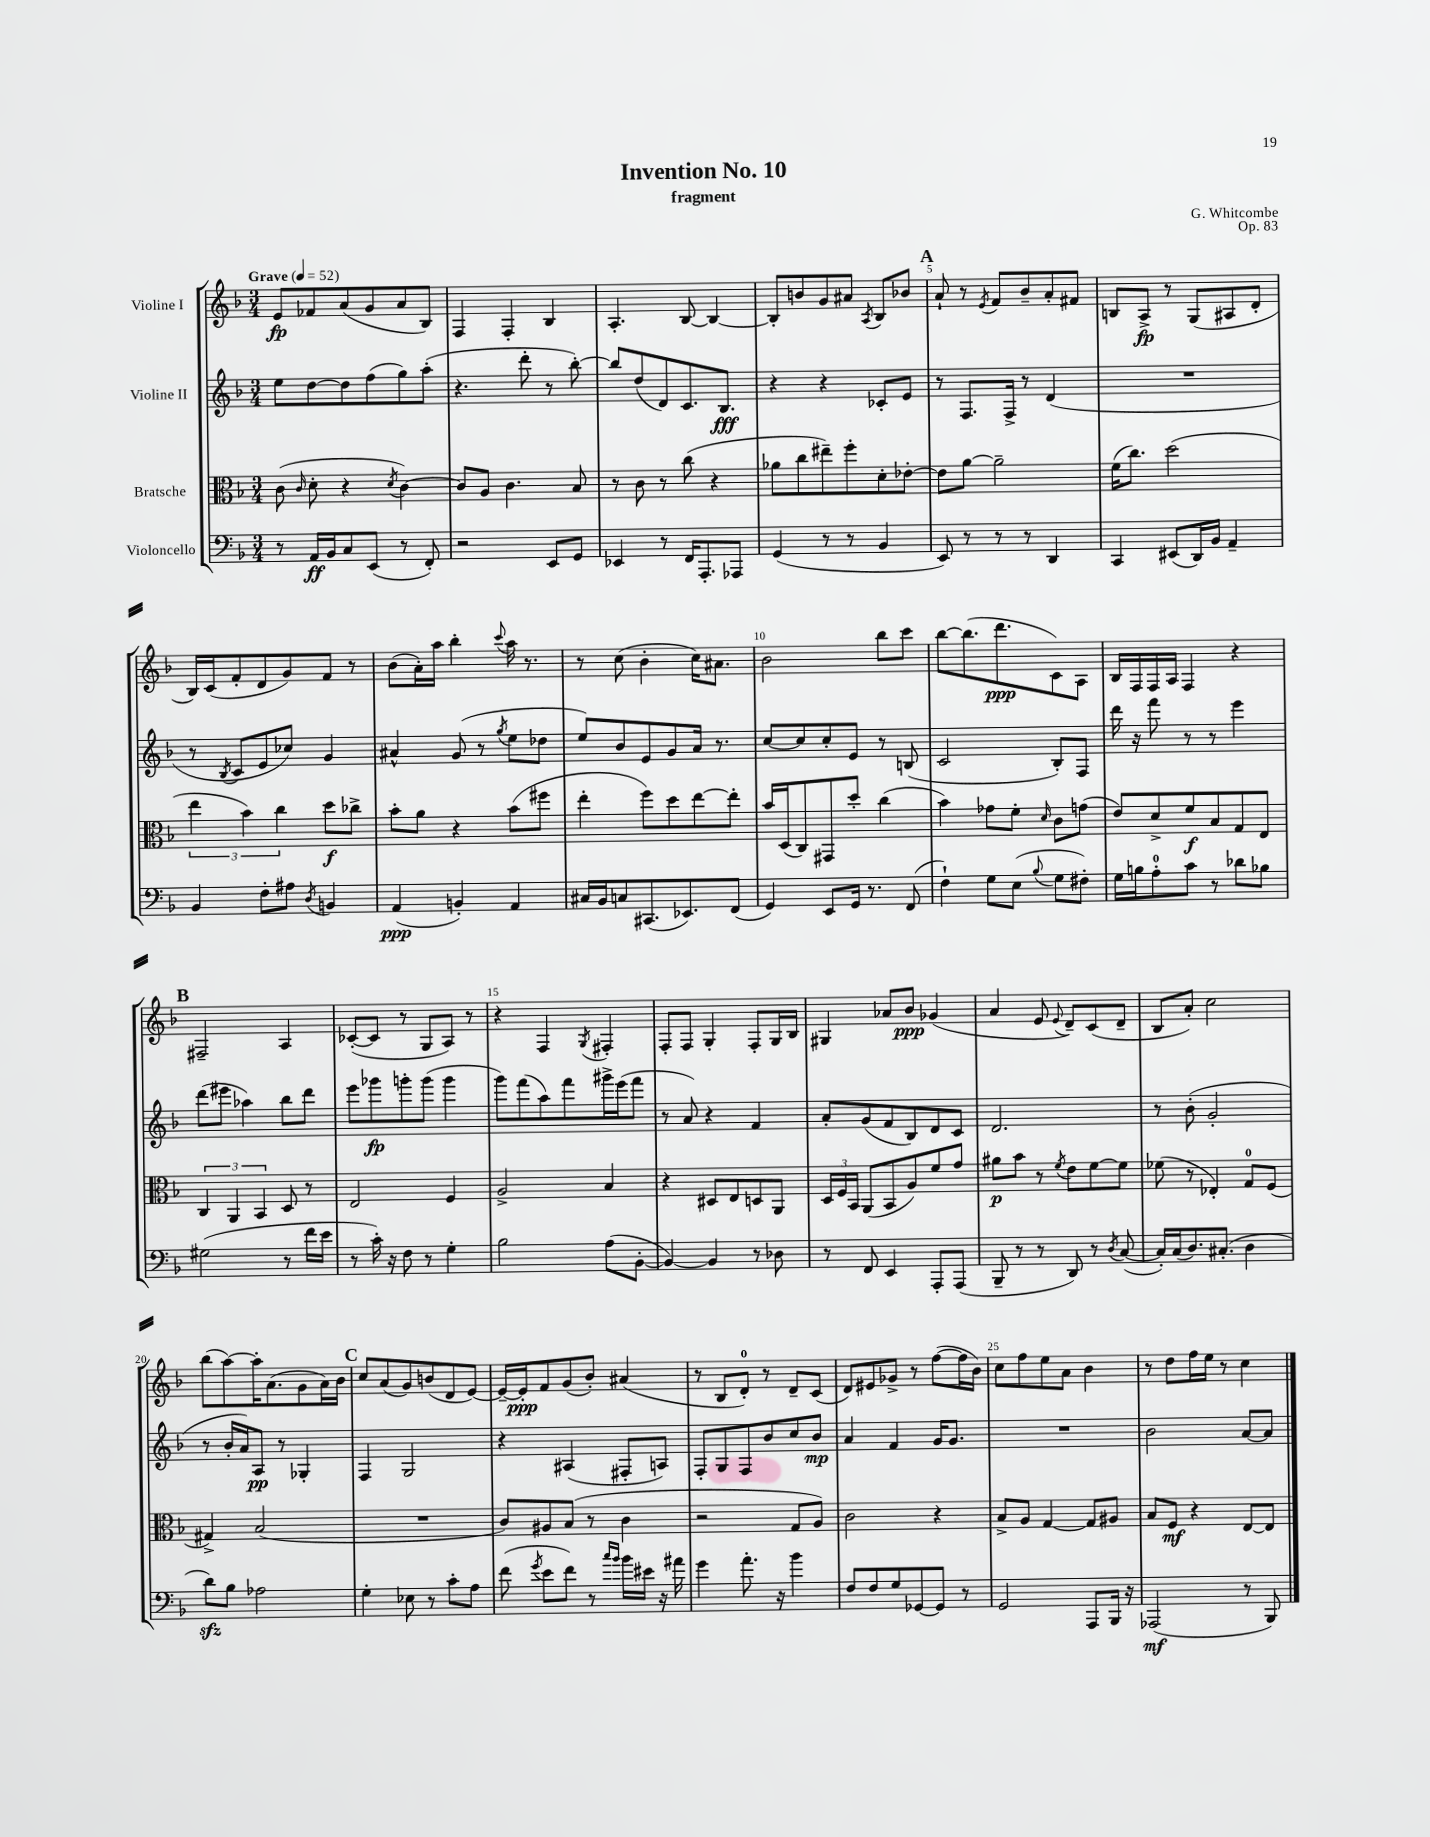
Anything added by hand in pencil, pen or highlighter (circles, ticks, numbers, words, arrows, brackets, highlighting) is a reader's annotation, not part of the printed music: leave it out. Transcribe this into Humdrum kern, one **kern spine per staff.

**kern	**dynam	**kern	**dynam	**kern	**dynam	**kern	**dynam
*part4	*part4	*part3	*part3	*part2	*part2	*part1	*part1
*staff4	*staff4	*staff3	*staff3	*staff2	*staff2	*staff1	*staff1
*I"Violoncello	*	*I"Bratsche	*	*I"Violine II	*	*I"Violine I	*
*clefF4	*	*clefC3	*	*clefG2	*	*clefG2	*
*k[b-]	*	*k[b-]	*	*k[b-]	*	*k[b-]	*
*M3/4	*	*M3/4	*	*M3/4	*	*M3/4	*
*MM52	*	*MM52	*	*MM52	*	*MM52	*
=1	=1	=1	=1	=1	=1	=1	=1
!	!	!	!	!	!	!LO:TX:a:B:t=Grave	!
8r	.	(8c\	.	8ee\L	.	8e/L	fp
.	.	16qqc/	.	.	.	.	.
16AA/LL	ff	8d'\	.	[8dd\	.	8f-X/	.
16BB-/J	.	.	.	.	.	.	.
8C/	.	4r	.	8dd\]	.	(8a/	.
(8EE/J	.	.	.	(8ff\	.	8g/	.
.	.	8qd/	.	.	.	.	.
8r	.	[4c\)	.	8gg\)	.	8a/	.
8FF'/)	.	.	.	(8aa'\J	.	8B-/J)	.
=2	=2	=2	=2	=2	=2	=2	=2
2r	.	8c/L]	.	4.r	.	4F/	.
.	.	8A/J	.	.	.	.	.
.	.	4.c\	.	.	.	4F'/	.
.	.	.	.	8ddd'\	.	.	.
8EE/L	.	.	.	8r	.	4B-/	.
8GG/J	.	8B-/	.	[8bb-'\)	.	.	.
=3	=3	=3	=3	=3	=3	=3	=3
4EE-X/	.	8r	.	8bb-/L]	.	4.A'/	.
.	.	8c\	.	(8dd/	.	.	.
8r	.	8r	.	8d/)	.	.	.
16FF/KL	.	(8cc\	.	8.c/	.	[8B-/	.
8.AAA'/	.	.	.	.	.	.	.
.	.	4r	.	.	.	4B-/_	.
.	.	.	.	8.B-/J	fff	.	.
8AAA-X/J	.	.	.	.	.	.	.
=4	=4	=4	=4	=4	=4	=4	=4
(4GG/	.	8a-X\L	.	4r	.	8B-'/L]	.
.	.	8cc\	.	.	.	8bn/	.
8r	.	8ee#X~\)	.	4r	.	8g/	.
8r	.	8ff'\	.	.	.	8a#X/J	.
.	.	.	.	.	.	8qA/	.
4BB-/	.	8d'\	.	8c-X'/L	.	8B-/L	.
.	.	[8e-X'\J	.	8e/J	.	8b-X/J	.
!!LO:REH:place=s1:t=A
=5	=5	=5	=5	=5	=5	=5	=5
8EE/)	.	8e-\L]	.	8r	.	8a`/	.
8r	.	[8a\J	.	8.F/L	.	8r	.
.	.	.	.	.	.	8qe/	.
8r	.	2a~\]	.	.	.	8f/L	.
.	.	.	.	16F^/Jk	.	.	.
8r	.	.	.	8r	.	8b-~/	.
4DD/	.	.	.	(4d/	.	8a'/	.
.	.	.	.	.	.	8f#X/J	.
=6	=6	=6	=6	=6	=6	=6	=6
4CC/	.	(16f\KL	.	2.r	.	8Bn/L	.
.	.	8.cc\J)	.	.	.	.	.
.	.	.	.	.	.	8A^/J	fp
(8EE#X/L	.	(2dd\	.	.	.	8r	.
16DD/L)	.	.	.	.	.	(8G/L	.
16BB-/JJ	.	.	.	.	.	.	.
4AA~/	.	.	.	.	.	8A#X/	.
.	.	.	.	.	.	8d'/J	.
!!LO:LB:g=z
=7	=7	=7	=7	=7	=7	=7	=7
4BB-/	.	6ee\	.	8r	.	16B-/LL)	.
.	.	.	.	.	.	(16c/J	.
.	.	.	.	8qB-/	.	.	.
.	.	.	.	8c/L	.	8f'/	.
.	.	6b-\)	.	.	.	.	.
8F'\L	.	.	.	8e/	.	8d/	.
.	.	6cc\	.	.	.	.	.
8A#X\J	.	.	.	8cc-X/J)	.	8g/)	.
8qD/	.	.	.	.	.	.	.
4BBn/	.	8dd\L	f	4g/	.	8f/J	.
.	.	8cc-X^\J	.	.	.	8r	.
=8	=8	=8	=8	=8	=8	=8	=8
(4AA/	ppp	8b-'\L	.	4a#X^^/	.	(8b-\L	.
.	.	8a\J	.	.	.	16a'\L)	.
.	.	.	.	.	.	16aa\JJ	.
4BBn'/)	.	4r	.	(8g/	.	4bb-'\	.
.	.	.	.	8r	.	.	.
.	.	.	.	8qgg/	.	8qqccc/	.
4AA/	.	(8b-\L	.	8ee\L	.	16aa\	.
.	.	.	.	.	.	8.r	.
.	.	8ff#X\J	.	8dd-X\J	.	.	.
=9	=9	=9	=9	=9	=9	=9	=9
16C#X/LL	.	4ee'\	.	8ee/L)	.	8r	.
16BB-/J	.	.	.	.	.	.	.
8Cn/	.	.	.	8b-/	.	(8cc\	.
(8.CC#X/	.	8ff\L)	.	8e/	.	4b-'\	.
.	.	8dd\	.	8g/	.	.	.
8.EE-X/)	.	.	.	.	.	.	.
.	.	[8ee\	.	16a/Jk	.	16cc\KL)	.
.	.	.	.	8.r	.	8.a#X\J	.
(8FF/J	.	8ee'\J]	.	.	.	.	.
=10	=10	=10	=10	=10	=10	=10	=10
4GG/)	.	16b-/LL	.	[8cc/L	.	2b-\	.
.	.	(16D/J	.	.	.	.	.
.	.	8C/)	.	8cc/]	.	.	.
8EE/L	.	8GG#X/	.	8cc'/	.	.	.
16GG/Jk	.	8dd'/J	.	8e/J	.	.	.
8.r	.	.	.	.	.	.	.
.	.	(4cc\	.	8r	.	8bb-\L	.
(8FF/	.	.	.	(8Bn/	.	8ccc\J	.
=11	=11	=11	=11	=11	=11	=11	=11
4F`\)	.	4b-\)	.	2c/	.	[8bb-\L	.
.	.	.	.	.	.	(8.bb-\]	.
8G\L	.	8g-X\L	.	.	.	.	.
.	.	.	.	.	.	8.ddd\	ppp
(8E\J	.	8f'\J	.	.	.	.	.
8qqB-/	.	16qqd/	.	.	.	.	.
8G\L	.	8c\L	.	8B-'/L)	.	8c\)	.
8F#X'\J)	.	(8gn\J	.	8F/J	.	8A\J	.
=12	=12	=12	=12	=12	=12	=12	=12
16G\LL	.	8e/L)	.	16ddd\	.	16B-/LL	.
16Bn\J	.	.	.	16r	.	16F/	.
8A'\	.	8d^/	.	8fff\	.	16F/	.
.	.	.	.	.	.	16A/JJ	.
8c\J	.	8f/	f	8r	.	4F/	.
8r	.	8B-/	.	8r	.	.	.
8d-X\L	.	8G/	.	4eee\	.	4r	.
8B-X\J	.	8E/J	.	.	.	.	.
!!LO:LB:g=z
!!LO:REH:place=s1:t=B
=13	=13	=13	=13	=13	=13	=13	=13
(2G#X\	.	6C/	.	(8ddd\L	.	2F#X~/	.
.	.	.	.	8eee#X\J	.	.	.
.	.	6AA/	.	.	.	.	.
.	.	.	.	4aa-X\)	.	.	.
.	.	6BB-/	.	.	.	.	.
8r	.	8D/	.	8bb-\L	.	4A/	.
16f\LL	.	8r	.	8ddd\J	.	.	.
16e\JJ	.	.	.	.	.	.	.
=14	=14	=14	=14	=14	=14	=14	=14
8r	.	2E/	.	8eee\L	.	([8c-X'/L	.
16c'\)	.	.	.	8ggg-X\	fp	8c-/J]	.
16r	.	.	.	.	.	.	.
8F\	.	.	.	8gggn'\	.	8r	.
8r	.	.	.	(8ggg\J	.	8G/L	.
4G'\	.	4F/	.	4ggg\	.	8A/J)	.
.	.	.	.	.	.	8r	.
=15	=15	=15	=15	=15	=15	=15	=15
2B-\	.	2A^/	.	8ggg\L)	.	4r	.
.	.	.	.	(8fff\	.	.	.
.	.	.	.	8aa\)	.	4F/	.
.	.	.	.	8fff\	.	.	.
.	.	.	.	.	.	8qG/	.
(8A\L	.	4B-/	.	16ggg#X^\L	.	4F#X'/	.
.	.	.	.	(16eee\J	.	.	.
[8BB-'\J	.	.	.	8fff\J	.	.	.
=16	=16	=16	=16	=16	=16	=16	=16
4BB-/_)	.	4r	.	8r	.	8F'/L	.
.	.	.	.	8a/)	.	8F/J	.
4BB-/]	.	8D#X/L	.	4r	.	4G'/	.
.	.	8E/	.	.	.	.	.
8r	.	8Dn/	.	4f/	.	8F'/L	.
8D-X\	.	8AA/J	.	.	.	16G/L	.
.	.	.	.	.	.	16B-/JJ	.
=17	=17	=17	=17	=17	=17	=17	=17
8r	.	24D/LL	.	8a'/L	.	4G#X/	.
.	.	24F/	.	.	.	.	.
.	.	24BB-/JJ	.	.	.	.	.
8FF/	.	(8AA/L	.	(8g/	.	.	.
4EE/	.	8BB-/	.	8f/	.	8a-X/L	.
.	.	8A/)	.	8B-/)	.	8b-/J	ppp
8AAA'/L	.	8f/	.	8d/	.	(4g-X/	.
(8AAA/J	.	8g/J	.	8c/J	.	.	.
=18	=18	=18	=18	=18	=18	=18	=18
8BBB-~/	.	8a#X\L	p	2.d/	.	4a/	.
8r	.	8b-\J	.	.	.	.	.
8r	.	8r	.	.	.	8e/	.
.	.	8qf/	.	.	.	8qqe/	.
8DD/)	.	8e\L	.	.	.	8d~/L)	.
8r	.	[8f\	.	.	.	(8c/	.
8qD/	.	.	.	.	.	.	.
([8C/	.	8f\J]	.	.	.	8d~/J	.
=19	=19	=19	=19	=19	=19	=19	=19
16C'/LL])	.	(8f-X\	.	8r	.	8B-/L	.
(16C/J	.	.	.	.	.	.	.
8.D/)	.	8r	.	(8b-'\	.	8a'/J)	.
.	.	4E-X'/)	.	2g'/	.	2cc\	.
(8.C#X'/J	.	.	.	.	.	.	.
4D\	.	8G/L	.	.	.	.	.
.	.	(8F/J	.	.	.	.	.
!!LO:LB:g=z
=20	=20	=20	=20	=20	=20	=20	=20
8dzz\L)	.	4G#X^/)	.	8r	.	(8bb-\L	.
8B-\J	.	.	.	16b-'/LL	.	[8aa\)	.
.	.	.	.	16a/J)	.	.	.
2A-X\	.	(2B-/	.	8A/J	pp	16aa'\K]	.
.	.	.	.	.	.	(8.a\	.
.	.	.	.	8r	.	.	.
.	.	.	.	4G-X'/	.	8g\	.
.	.	.	.	.	.	16a\L)	.
.	.	.	.	.	.	16b-\JJ	.
!!LO:REH:place=s1:t=C
=21	=21	=21	=21	=21	=21	=21	=21
4G'\	.	2.r	.	4F/	.	8cc/L	.
.	.	.	.	.	.	(8a/	.
8E-X\	.	.	.	2G/	.	8g/)	.
8r	.	.	.	.	.	(8bn/	.
8c'\L	.	.	.	.	.	8d/	.
8A\J	.	.	.	.	.	[8e/J)	.
=22	=22	=22	=22	=22	=22	=22	=22
(8f\	.	8c/L)	.	4r	.	16e~/LL_	.
.	.	.	.	.	.	16e'/J]	ppp
8qg/	.	.	.	.	.	.	.
8e\L	.	8A#X/	.	.	.	8f/	.
8f\J)	.	(8B-/J	.	(4A#X/	.	(8g/	.
8r	.	8r	.	.	.	8b-'/J)	.
16qqcc/LL	.	.	.	.	.	.	.
16qqb-/JJ	.	.	.	.	.	.	.
16b-\LL	.	4c\	.	8F#X'/L	.	(4a#X/	.
16e#X\JJ	.	.	.	.	.	.	.
16r	.	.	.	8An/J)	.	.	.
16a#X\	.	.	.	.	.	.	.
=23	=23	=23	=23	=23	=23	=23	=23
4g\	.	2r	.	8F'/L	.	8r	.
.	.	.	.	8G/	.	8B-/L	.
8.a'\	.	.	.	8F/	.	8d'/J)	.
.	.	.	.	8b-/	.	8r	.
16r	.	.	.	.	.	.	.
4b-\	.	8G/L	.	8cc/	.	8d~/L	.
.	.	8A/J)	.	8b-/J	mp	(8c/J	.
=24	=24	=24	=24	=24	=24	=24	=24
8F/L	.	2c\	.	4a/	.	8d/L)	.
8F/	.	.	.	.	.	8e#X/	.
8G/	.	.	.	4f/	.	8g-X^/J	.
[8GG-X/	.	.	.	.	.	8r	.
8GG-/J]	.	4r	.	16g/KL	.	([8ff\L	.
.	.	.	.	8.g/J	.	.	.
8r	.	.	.	.	.	16ff\L]	.
.	.	.	.	.	.	16b-\JJ)	.
=25	=25	=25	=25	=25	=25	=25	=25
2GG/	.	8B-^/L	.	2.r	.	8cc\L	.
.	.	8A/J	.	.	.	8ff\	.
.	.	[4G/	.	.	.	8ee\	.
.	.	.	.	.	.	8a\J	.
8AAA/L	.	8G/L]	.	.	.	4b-\	.
16BBB-/Jk	.	8A#X/J	.	.	.	.	.
16r	.	.	.	.	.	.	.
=26	=26	=26	=26	=26	=26	=26	=26
(2AAA-X/	mf	8B-/L	.	2b-\	.	8r	.
.	.	8F/J	mf	.	.	8dd\L	.
.	.	4r	.	.	.	16ff\L	.
.	.	.	.	.	.	16ee\JJ	.
.	.	.	.	.	.	8r	.
8r	.	[8E/L	.	[8a/L	.	4cc\	.
8BBB-/)	.	8E/J]	.	8a/J]	.	.	.
==	==	==	==	==	==	==	==
*-	*-	*-	*-	*-	*-	*-	*-
